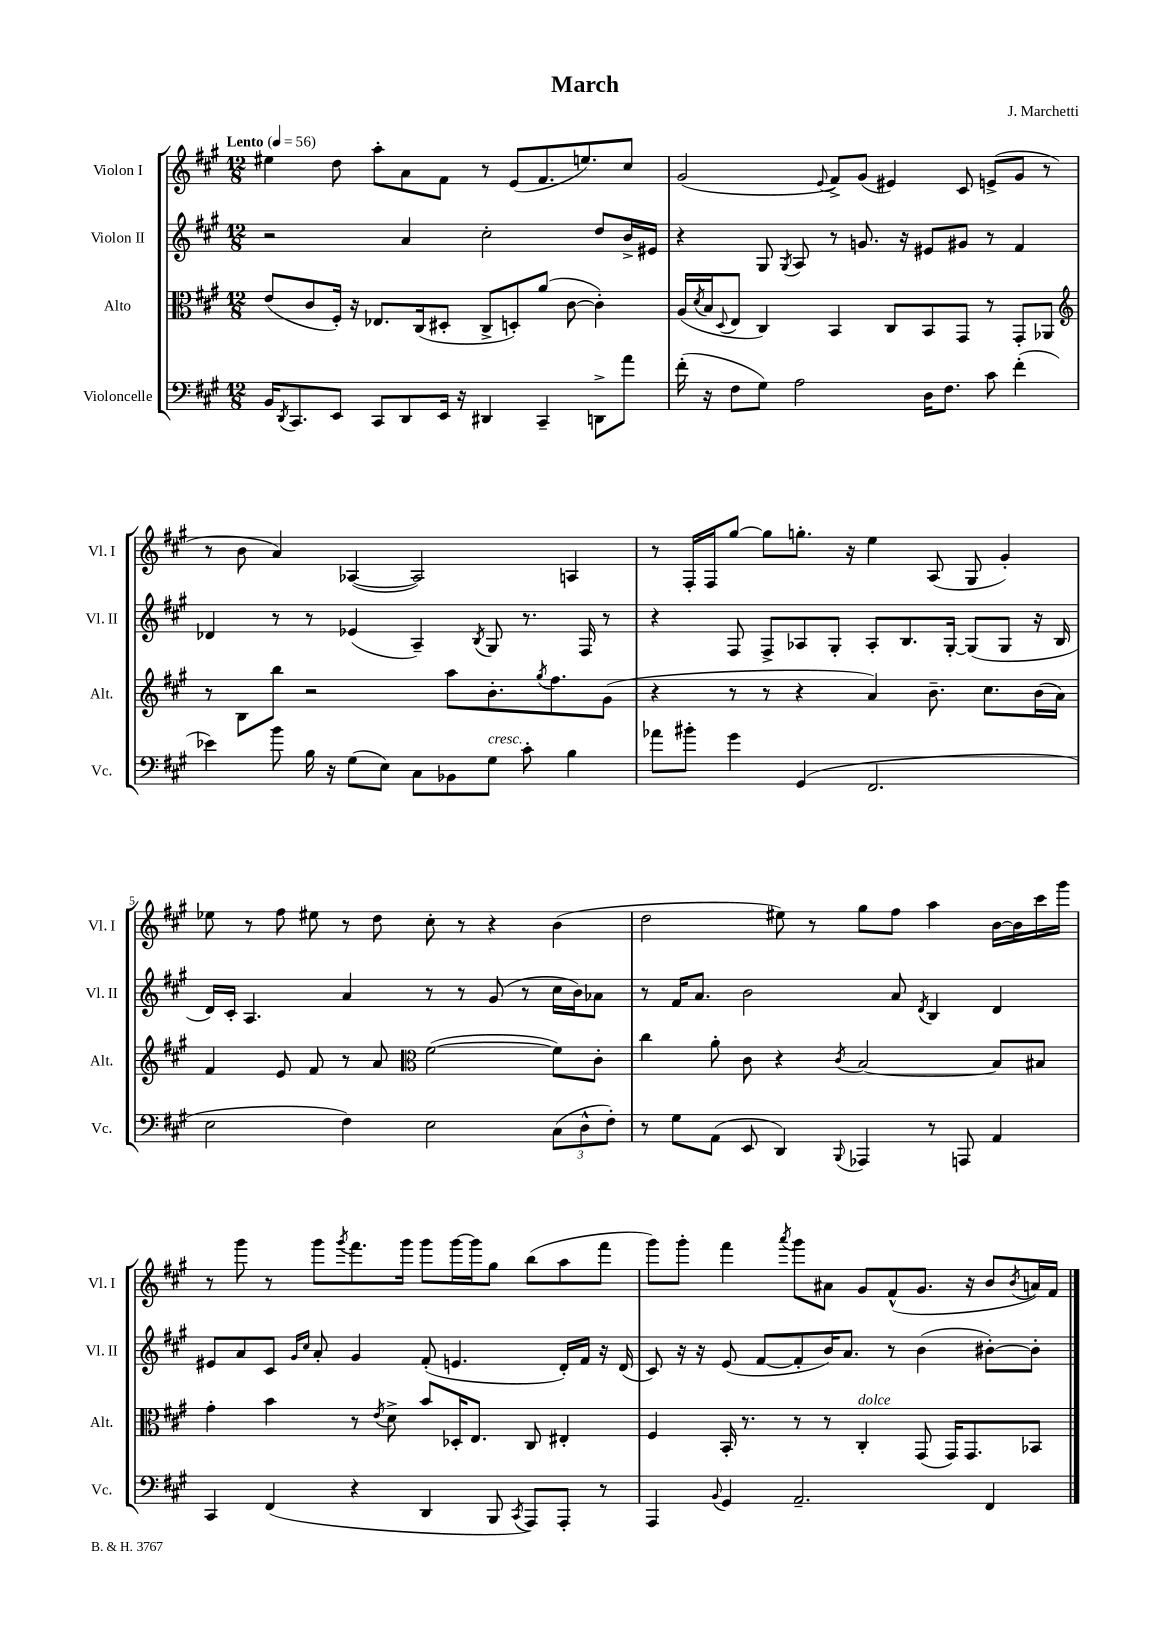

**kern	**kern	**kern	**kern
*staff4	*staff3	*staff2	*staff1
*clefF4	*clefC3	*clefG2	*clefG2
*k[f#c#g#]	*k[f#c#g#]	*k[f#c#g#]	*k[f#c#g#]
*M12/8	*M12/8	*M12/8	*M12/8
*MM56	*MM56	*MM56	*MM56
16BB	(8e	2r	4ee#
8qDD	.	.	.
8.CC#	.	.	.
.	8c#	.	.
8EE	16F#')	.	8dd
.	16r	.	.
8CC#	8.E-	.	8aa'
8DD	.	4a	8a
.	(16C#	.	.
16EE	8D#'	.	8f#
16r	.	.	.
4DD#	8C#^	2cc#'	8r
.	8D')	.	(8e
4CC#~	(8a	.	8.f#
.	[8c#	.	.
.	.	.	8.ee)
8DD^	4c#'])	8dd	.
8a	.	16b^	8cc#
.	.	16e#	.
=	=	=	=
(16f#'	(16A	4r	(2g#
.	8qd	.	.
16r	16B	.	.
.	8qqD	.	.
8F#	8E	.	.
8G#)	4C#)	8G#	.
.	.	8qG#	.
2A	.	8A	.
.	.	.	8qqe
.	4BB	8r	8f#^)
.	.	8.g	(8g#
.	8C#	.	4e#)
.	.	16r	.
16D	8BB	8e#	.
8.F#	.	.	.
.	8GG#	8g#	8c#
8c#	8r	8r	(8e^
(4f#'	8GG#'	4f#	8g#
.	8AA-	.	8r
=	=	=	=
*	*clefG2	*	*
4e-)	8r	4d-	8r
.	8B	.	8b
8b	8bb	8r	4a)
16B	2r	8r	.
16r	.	.	.
(8G#	.	(4e-	([4A-
8E)	.	.	.
8C#	.	4A~)	2A-])
8BB-	8aa	.	.
.	.	8qB	.
8G#	8.b'	8G#	.
8c#'	.	8.r	.
.	8qgg#	.	.
.	8.ff#	.	.
4B	.	.	4A
.	.	16F#	.
.	(8g#	8r	.
=	=	=	=
8a-	4r	4r	8r
8b#'	.	.	16F#'
.	.	.	16F#
4g#	8r	8F#	[8gg#
.	8r	8F#^	8gg#]
(4GG#	4r	8A-	8.gg'
.	.	8G#'	.
.	.	.	16r
2.FF#	4a)	8A-'	4ee
.	.	8.B	.
.	8.b~	.	(8A
.	.	[16G#'	.
.	.	(8G#]	8G#
.	8.cc#	.	.
.	.	8G#	4g#')
.	(16b	16r	.
.	16a)	16B	.
=	=	=	=
2E	4f#	16d)	8ee-
.	.	16c#'	.
.	.	4.A	8r
.	8e	.	8ff#
.	8f#	.	8ee#
4F#)	8r	4a	8r
.	8a	.	8dd
*	*clefC3	*	*
2E	([2f#	8r	8cc#'
.	.	8r	8r
.	.	(8g#	4r
.	.	8r	.
(12C#	8f#])	16cc#	(4b
.	.	16b)	.
12D^^	.	.	.
.	8c#'	8a-	.
12F#')	.	.	.
=	=	=	=
8r	4cc#	8r	2dd
8G#	.	16f#	.
.	.	8.a	.
(8AA	8a'	.	.
8EE	8c#	2b	.
4DD)	4r	.	8ee#)
.	.	.	8r
8qqBBB	8qc#	.	.
4AAA-	[2B	.	8gg#
.	.	8a	8ff#
.	.	8qd	.
8r	.	4B	4aa
8AAA	.	.	.
4AA	8B]	4d	[16b
.	.	.	16b]
.	8B#	.	16ccc#
.	.	.	16ggg#
=	=	=	=
4CC#	4g#'	8e#	8r
.	.	8a	8ggg#
(4FF#	4b	8c#	8r
.	.	16qqg#	.
.	.	16qqcc#	.
.	.	8a'	8ggg#
.	.	.	8qggg#
4r	8r	4g#	8.fff#
.	8qe	.	.
.	8d^	.	.
.	.	.	16ggg#
4DD	8b	(8f#'	8ggg#
.	16D-'	4.e	[16ggg#
.	8.E	.	16ggg#]
8BBB	.	.	8gg#
8qCC#	.	.	.
8AAA)	8C#	.	(8bb
8AAA'	4E#'	16d')	8aa
.	.	16f#	.
8r	.	16r	8fff#
.	.	(16d	.
=	=	=	=
4AAA	4F#	8c#)	8ggg#)
.	.	16r	8ggg#'
.	.	16r	.
8qqBB	.	.	.
4GG#	16BB'	(8e	4fff#
.	8.r	.	.
.	.	[8f#	.
.	.	.	8qaaa
2.AA~	8r	8f#']	8ggg#
.	8r	16b)	8a#
.	.	8.a	.
.	4C#'	.	8g#
.	.	8r	(8f#^^
.	(8GG#	(4b	8.g#
.	16GG#)	.	.
.	8.GG#	.	16r
4FF#	.	[8b#')	8b
.	.	.	8qb
.	8BB-	8b#']	16a)
.	.	.	16f#
==	==	==	==
*-	*-	*-	*-
